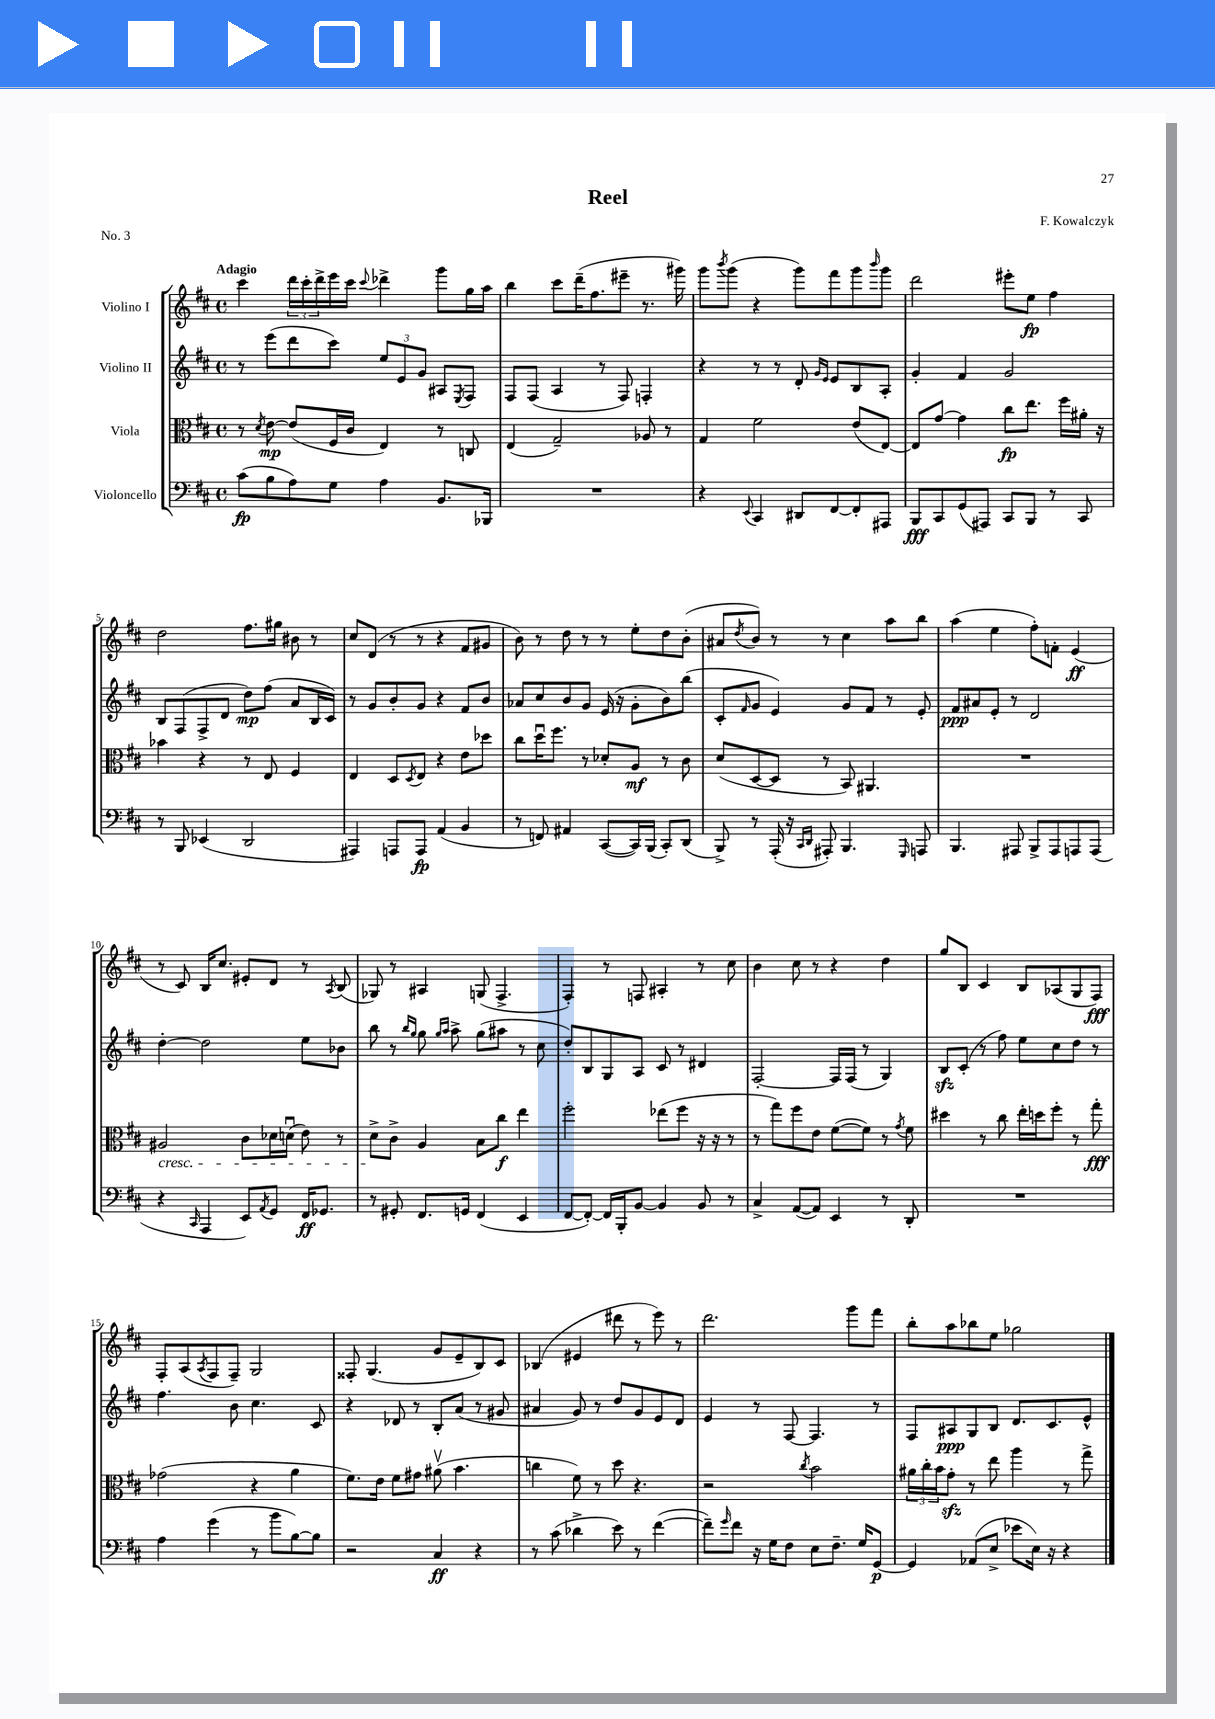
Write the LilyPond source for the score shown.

\header { title = "Reel" composer = "F. Kowalczyk" piece = "No. 3" }
<<
\new StaffGroup <<
\new Staff = "s0" \with { instrumentName = "Violino I" } {
    \clef treble \key d \major \defaultTimeSignature \time 4/4 \tempo "Adagio"
    cis'''4 \tuplet 3/2 { d'''16 cis'''16-. d'''16-> } e'''16 cis'''16 \appoggiatura { cis'''8 } des'''4-> g'''8 g''16 a''16 |
    b''4 cis'''8 d'''16--( fis''8. eis'''8-- r8. gis'''16) |
    g'''8 \acciaccatura { b'''8 } g'''8( r4 g'''8) fis'''8 g'''8 \grace { b'''16 } g'''8 |
    d'''2 eis'''8-. e''8\fp fis''4 |
    d''2 fis''8. gis''16 bis'8 r8 |
    cis''8 d'8( r8 r8 r4 fis'8 gis'8 |
    b'8) r8 d''8 r8 r8 e''8-. d''8 b'8-.( |
    ais'8 \acciaccatura { d''8 } b'8) r8 r8 cis''4 a''8 b''8 |
    a''4( e''4 fis''8-.) f'8-. e'4\ff( |
    r8 cis'8) b16 cis''8. eis'8-. d'8 r8 \acciaccatura { a8 } b8( |
    ges8) r8 ais4 g8( fis4.-> |
    fis4-.) r8 f8 ais4-. r8 cis''8 |
    b'4 cis''8 r8 r4 d''4 |
    g''8 b8 cis'4 b8 aes8( g8 fis8\fff) |
    fis8-. a8( \acciaccatura { a8 } fis8 fis8--) g2 |
    fisis8-. g4.( g'8 e'8-- b8) cis'8 |
    bes4( eis'4 dis'''8 r8 e'''8) r8 |
    d'''2. g'''8 fis'''8 |
    b''8-. a''8 bes''8 e''8 ges''2 \bar "|." |
}
\new Staff = "s1" \with { instrumentName = "Violino II" } {
    \clef treble \key d \major \defaultTimeSignature \time 4/4
    r8 e'''8( d'''8 cis'''8) \tuplet 3/2 { e''8 e'8 g'8 } ais8 \acciaccatura { e8 } fis8 |
    fis8 fis8( a4 r8 fis8) f4-. |
    r4 r8 r8 d'8-. \grace { g'16 e'16 } e'8 b8 a8-. |
    g'4-. fis'4 g'2 |
    b8 fis8( fis8-> d'8 d''8\mp) fis''8( a'8 b16 cis'16) |
    r8 g'8 b'8-. g'8 r4 fis'8 b'8 |
    aes'8 cis''8 b'8 g'8 e'16( r16 g'8-. b'8) b''8( |
    cis'8-. \grace { fis'16 } g'8 e'4) g'8 fis'8 r8 e'8-. |
    fis'8\ppp ais'8 e'8-. r8 d'2 |
    d''4~-. d''2 e''8 bes'8 |
    b''8 r8 \grace { b''16 g''16 } g''8 \grace { g''16 a''16 } a''8-> g''8( ais''8 r8 cis''8 |
    d''8-.) b8 g8 a8 cis'8 r8 dis'4 |
    fis2~-. fis16 fis16( r8 g4) |
    b8\sfz cis'8-.( r8 fis''8) e''8 cis''8 d''8 r8 |
    fis''4. b'8 cis''4. cis'8 |
    r4 des'8 r8 b8-. a'8( r8 gis'8 |
    ais'4 g'8) r8 d''8 g'8 e'8 d'8 |
    e'4 r8 fis8~ fis4. r8 |
    fis8 ais8\ppp g8 b8 d'8. cis'8. e'8-^ \bar "|." |
}
\new Staff = "s2" \with { instrumentName = "Viola" } {
    \clef alto \key d \major \defaultTimeSignature \time 4/4
    r8 \acciaccatura { d'8 } e'8~\mp e'8( fis16 cis'16 e4) r8 c8 |
    e4( g2--) aes8 r8 |
    g4 fis'2 e'8( e8~) |
    e8 g'8~ g'4 cis''8\fp e''8. fis''16 ais'16-. r16 |
    bes'4 r4 r8 e8 fis4 |
    e4 d8 \acciaccatura { d8 } e8 r4 e'8 des''8 |
    cis''8 d''16\downbow fis''8. r8 des'8-. a8\mf r8 cis'8 |
    d'8( d8~ d8 r8 b,8) ais,4. |
    R1 |
    ais2\cresc cis'8 des'16 d'16\downbow( e'8) r8 |
    d'8->\! cis'8-> a4 b8 cis''8\f e''4 |
    fis''2-. ees''8( fis''8 r16 r16 r8 |
    r8 g''8) fis''8 e'8 fis'8~( fis'8) r8 \acciaccatura { g'8 } fis'8 |
    dis''4 r8 cis''8 e''16-. d''16 fis''8-. r8 g''8-.\fff |
    ges'2( r4 a'4 |
    fis'8.) e'16 fis'8 gis'8 ais'8\upbow( b'4. |
    c''4 fis'8) r8 d''8 r4. |
    r2 \acciaccatura { cis''8 } b'2 |
    \tuplet 3/2 { ais'16 cis''16-. b'16 } g'8-.\sfz r8 e''8 a''4 r8 g''8-> \bar "|." |
}
\new Staff = "s3" \with { instrumentName = "Violoncello" } {
    \clef bass \key d \major \defaultTimeSignature \time 4/4
    cis'8\fp( b8 a8) g8 a4 b,8. bes,,16 |
    R1 |
    r4 \appoggiatura { e,8 } cis,4 dis,8 fis,8~ fis,8-. ais,,8 |
    b,,8\fff cis,8 g,8( ais,,8) cis,8 b,,8 r8 cis,8 |
    r8 b,,8 ees,4( d,2 |
    ais,,4) a,,8 a,,8\fp a,4( b,4 |
    r8 f,8) ais,4 cis,8~( cis,16) b,,16( cis,8-.) d,8( |
    b,,8->) r8 a,,16-.( r16 \grace { cis,16 d,16 } ais,,8-.) b,,4. \grace { g,,16 } a,,8 |
    b,,4. ais,,8 b,,8-> ais,,8 a,,8 a,,8( |
    r4 \grace { cis,16 } a,,4 e,8) \acciaccatura { a,8 } g,8 fis,16\ff ges,8. |
    r8 gis,8-. fis,8. g,16 fis,4( e,4 |
    fis,8~ fis,8~-.) fis,16 b,,16-. b,8~ b,4 b,8 r8 |
    cis4-> a,8~( a,8) e,4 r8 d,8-. |
    R1 |
    a4 g'4( r8 b'8 b8~) b8 |
    r2 cis4\ff r4 |
    r8 cis'8( des'4-> e'8) r8 fis'4~( |
    fis'8--) \grace { g'16 } fis'8 r16 g16 fis8 e8 fis8.-- g16 g,8~\p |
    g,4 aes,8( e8-> ees'8 e16) r16 r4 \bar "|." |
}
>>
>>
